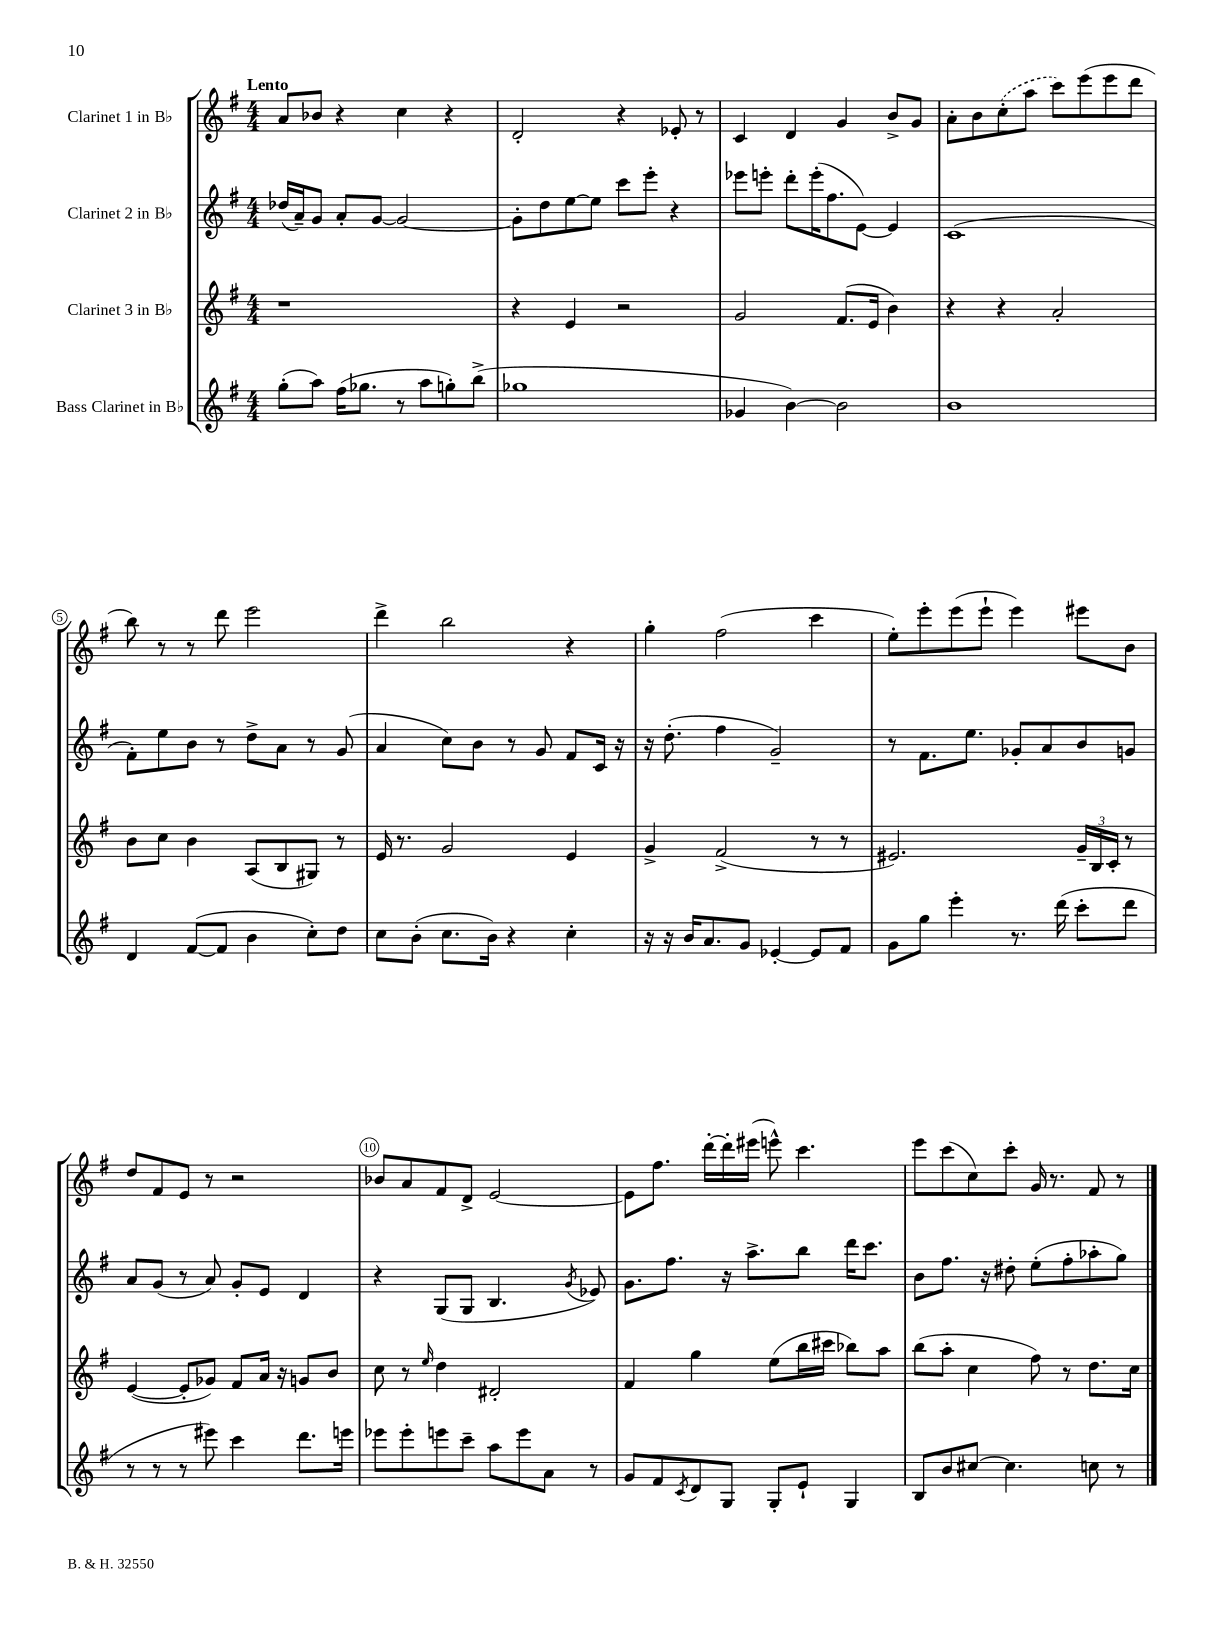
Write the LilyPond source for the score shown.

<<
\new StaffGroup <<
\new Staff = "s0" \with { instrumentName = "Clarinet 1 in Bb" } {
    \clef treble \key g \major \numericTimeSignature \time 4/4 \tempo "Lento"
    a'8 bes'8 r4 c''4 r4 |
    d'2-. r4 ees'8-. r8 |
    c'4 d'4 g'4 b'8-> g'8 |
    a'8-. b'8 \once \slurDashed c''8-.( a''8 c'''8) e'''8( e'''8 d'''8 |
    b''8) r8 r8 d'''8 e'''2 |
    d'''4-> b''2 r4 |
    g''4-. fis''2( c'''4 |
    e''8-.) e'''8-. e'''8( e'''8-! e'''4) eis'''8 b'8 |
    d''8 fis'8 e'8 r8 r2 |
    bes'8 a'8 fis'8 d'8-> e'2~ |
    e'8 fis''8. d'''16~-. d'''16-. eis'''16( e'''8-^) c'''4. |
    e'''8 c'''8( c''8) c'''8-. g'16 r8. fis'8 r8 \bar "|." |
}
\new Staff = "s1" \with { instrumentName = "Clarinet 2 in Bb" } {
    \clef treble \key g \major \numericTimeSignature \time 4/4
    des''16( a'16--) g'8 a'8-. g'8~ g'2~ |
    g'8-. d''8 e''8~ e''8 c'''8 e'''8-. r4 |
    ees'''8 e'''8-. d'''8-. e'''16-.( fis''8. e'8~) e'4 |
    c'1( |
    fis'8-.) e''8 b'8 r8 d''8-> a'8 r8 g'8( |
    a'4 c''8) b'8 r8 g'8 fis'8 c'16 r16 |
    r16 d''8.-.( fis''4 g'2--) |
    r8 fis'8. e''8. ges'8-. a'8 b'8 g'8 |
    a'8 g'8( r8 a'8) g'8-. e'8 d'4 |
    r4 g8( g8 b4. \acciaccatura { g'8 } ees'8) |
    g'8. fis''8. r16 a''8.-> b''8 d'''16 c'''8. |
    b'8 fis''8. r16 dis''8-. e''8-.( fis''8-. aes''8-. g''8) \bar "|." |
}
\new Staff = "s2" \with { instrumentName = "Clarinet 3 in Bb" } {
    \clef treble \key g \major \numericTimeSignature \time 4/4
    r1 |
    r4 e'4 r2 |
    g'2 fis'8.( e'16 b'4) |
    r4 r4 a'2-. |
    b'8 c''8 b'4 a8( b8 gis8) r8 |
    e'16 r8. g'2 e'4 |
    g'4-> fis'2->( r8 r8 |
    eis'2.) \tuplet 3/2 { g'16-- b16 c'16-. } r8 |
    e'4~( e'8-. ges'8) fis'8 a'16 r16 g'8 b'8 |
    c''8 r8 \grace { e''16 } d''4 dis'2-. |
    fis'4 g''4 e''8( b''16 cis'''16 bes''8) a''8 |
    b''8( a''8-. c''4 fis''8) r8 d''8. c''16 \bar "|." |
}
\new Staff = "s3" \with { instrumentName = "Bass Clarinet in Bb" } {
    \clef treble \key g \major \numericTimeSignature \time 4/4
    g''8-.( a''8) fis''16( ges''8. r8 a''8 g''8-.) b''8->( |
    ges''1 |
    ges'4 b'4~) b'2 |
    b'1 |
    d'4 fis'8~( fis'8 b'4 c''8-.) d''8 |
    c''8 b'8-.( c''8. b'16) r4 c''4-. |
    r16 r16 b'16 a'8. g'8 ees'4~-. ees'8 fis'8 |
    g'8 g''8 e'''4-. r8. d'''16( c'''8-. d'''8 |
    r8 r8 r8 eis'''8) c'''4 d'''8. e'''16 |
    ees'''8 ees'''8-. e'''8 c'''8-- a''8 e'''8 a'8 r8 |
    g'8 fis'8 \acciaccatura { c'8 } d'8 g8 g8-. e'8-! g4 |
    b8 b'8 cis''8~ cis''4. c''8 r8 \bar "|." |
}
>>
>>
\layout { \context { \Score \override BarNumber.break-visibility = ##(#f #t #t) barNumberVisibility = #(every-nth-bar-number-visible 5) \override BarNumber.stencil = #(make-stencil-circler 0.1 0.3 ly:text-interface::print) } }
